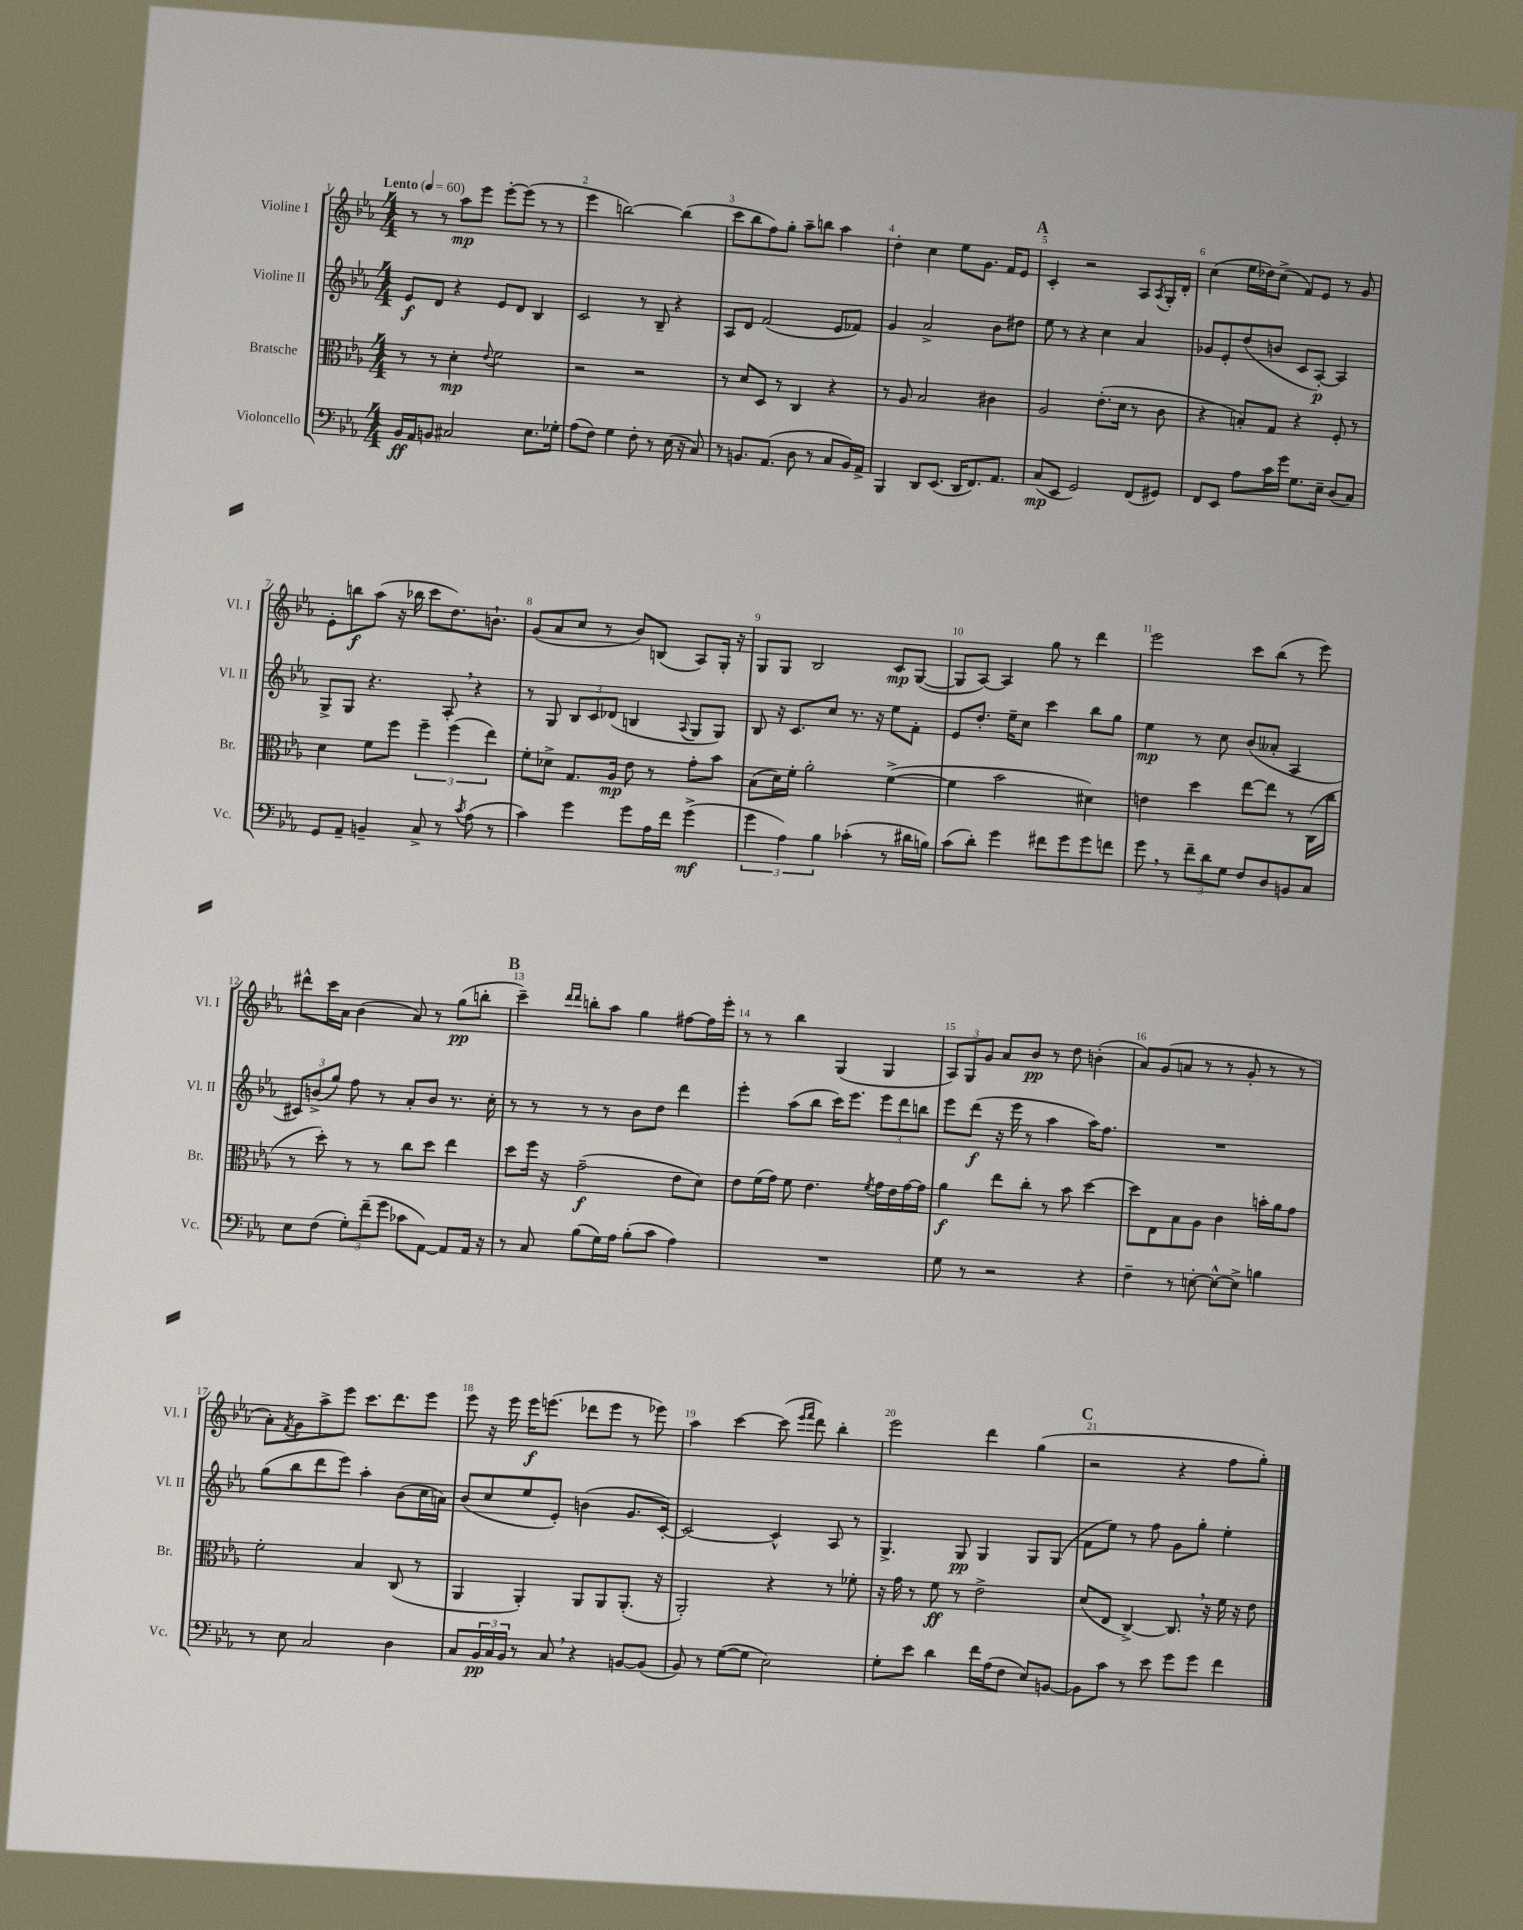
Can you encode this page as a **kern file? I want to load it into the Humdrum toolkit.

**kern	**kern	**kern	**kern
*staff4	*staff3	*staff2	*staff1
*clefF4	*clefC3	*clefG2	*clefG2
*k[b-e-a-]	*k[b-e-a-]	*k[b-e-a-]	*k[b-e-a-]
*M4/4	*M4/4	*M4/4	*M4/4
*MM60	*MM60	*MM60	*MM60
16BB-	8r	8e-	8r
16AA-	.	.	.
8BB	8r	8d	8r
2C#	4d'	4r	8aa-
.	.	.	8eee-
.	8qqe-	.	.
.	2f	8e-	[8eee-'
.	.	8d	(8eee-]
8.E-	.	4B-	8r
.	.	.	8r
16G-'	.	.	.
=	=	=	=
(8A-	2r	2c	4eee-
8F)	.	.	.
4G	.	.	[2bb)
8F'	2r	8r	.
8r	.	8B-~	.
(16E-	.	4r	(4bb]
16r	.	.	.
8C)	.	.	.
=	=	=	=
8r	8r	8A-	8ccc
8.BB	8d	8d	8bb-
.	8D	(2f	8ff)
(8.AA-	.	.	.
.	8r	.	8gg'
8D	4C	.	8aa-~
8r	.	.	8bb
8C	4r	8e-	4aa-
16BB)	.	8f-)	.
16AA-^	.	.	.
=	=	=	=
4BBB-	8r	4g	4dd'
.	8A-	.	.
8DD	2B-	2a-^	4cc
(8.EE-	.	.	.
.	.	.	8ee-
16DD	.	.	.
8.FF)	.	.	8.g
.	4c#	8b-	.
8.AA-	.	.	16f
.	.	8dd#	8e-
=	=	=	=
(8C	2A-	8ee-	4c'
8EE-	.	8r	.
2GG)	.	4r	2r
.	(8.e-'	4cc	.
.	16d	.	.
(8FF	8r	4a-	8A-
.	.	.	8qA-
8GG#)	8c	.	16G'
.	.	.	16d'
=	=	=	=
8FF	4r	8g-	(4cc
8EE-	.	8e-'	.
8A-	8B')	(8dd	16ee-
.	.	.	16dd-)
16c	8G	8b	(8cc^
16g	.	.	.
8.G	4r	8c	8f)
.	.	[8A-')	8e-
16E-~	.	.	.
(8D	8F'	4A-]	8r
8C)	8r	.	8g
=	=	=	=
8GG	4d	8G^	8e-'
8AA-~	.	8G	8bb
4BB~	8f	4.r	(8aa-
.	8ff	.	16r
.	.	.	16bb-
8C^	6ff~	.	8ccc
8r	.	8A-'	8.dd)
.	(6ff	.	.
8qc	.	.	.
(8A-	.	4r	.
.	.	.	8.b`
.	6ee-)	.	.
8r	.	.	.
=	=	=	=
4c)	8f'	8r	(8g
.	8d-^	8G	8a-
4g	8.G	12B-	8cc
.	.	12c	.
.	.	.	8r
.	.	(12d-	.
.	16A-	.	.
8g	8e-	4B	8b-)
16A-	8r	.	(8B
16f	.	.	.
.	.	8qqA-	.
(4g^	8g'	8G	8A-)
.	8b-	8G)	16G'
.	.	.	16r
=	=	=	=
6g	(8B-	8B-	8G
.	16d)	16r	8G
6A-)	.	.	.
.	16f'	8.c	.
.	2a-'	.	2B-
6B-	.	.	.
.	.	8cc	.
(4c-'	.	8.r	.
.	.	16r	.
8r	([4f^	8ee-	8c
16d#	.	8f'	([8G
16B)	.	.	.
=	=	=	=
(8c	4f]	8e-	8G]
8d')	.	8.dd'	[8A-)
4g	2b-	.	4A-]
.	.	16ee-~	.
.	.	8cc	.
8f#	.	4ccc	8gg
8g	.	.	8r
8g	4d#)	8bb-	4ddd
8f	.	8gg	.
=	=	=	=
8g	4e	4ee-	2eee-
8r	.	.	.
12f~	4dd	8r	.
12d	.	.	.
.	.	8cc	.
12G	.	.	.
8F	[8ee-	(8b-	8ccc
8D	8ee-]	8a--'	(8bb-
8BB	8r	4A-	8r
8C	(16C	.	8eee-)
.	16cc	.	.
=	=	=	=
8E-	8r	12c#)	8ddd#^^
.	.	(12b^	.
(8F	8dd')	.	16ccc
.	.	12gg)	.
.	.	.	16a-
12G')	8r	8ff	(4b-
(12f~	.	.	.
.	8r	8r	.
12g	.	.	.
8c-	8cc	8a-'	8a-)
[8AA-)	8dd	8b	8r
8AA-]	4ee-	8.r	(8gg
16AA-	.	.	8bb'
16r	.	16cc'	.
=	=	=	=
8r	8dd	8r	4ccc~)
8C	16ff	8r	.
.	16r	.	.
.	.	.	16qqddd
.	.	.	16qqddd
(8B-	(2g~	8r	8bb'
16G)	.	8r	8aa-
16A-	.	.	.
(8B-'	.	8b-	4gg
8c	.	8dd	.
4A-)	8e-	4ddd	[8ff#
.	8d)	.	16ff#]
.	.	.	16eee-'
=	=	=	=
1r	8e-	4eee-'	8r
.	(16f	.	8r
.	16g)	.	.
.	8f	(8aa-	4bb-
.	4.e-	8bb-	.
.	.	16ccc)	(4G
.	.	8.eee-	.
.	8qf	.	.
.	16g	12eee-	4G
.	16e-	.	.
.	.	12ddd	.
.	[16g	.	.
.	.	12bb	.
.	16g]	.	.
=	=	=	=
8G	4a-	8eee-	12A-)
.	.	.	12G
8r	.	(8ddd	.
.	.	.	12g
2r	8ee-	16r	8a-
.	.	16eee-	.
.	8cc'	8r	8b-
.	8r	4aa-	8r
.	8b-	.	8dd
4r	[4dd	16aa-)	(4b'
.	.	8.ff	.
=	=	=	=
4F~	8dd]	1r	8a-)
.	8E-	.	(8g
8r	8B-	.	8a
[8E'	8A-	.	8r
8E^^_	4c	.	8r
8E^]	.	.	8g'
4B	16b'	.	8r
.	16a-	.	.
.	8g	.	8r
=	=	=	=
8r	2f'	(8gg	8a-')
.	.	.	8qf
8E-	.	8bb-	8g
2C	.	8ddd	8aa-^
.	.	8eee-)	8eee-
.	4B-	4aa-'	8.ccc
.	.	.	8.ddd
4D	(8C	(8b-	.
.	8r	16cc	8eee-
.	.	16a)	.
=	=	=	=
8C	4AA-	(8b-	8eee-
24BB-	.	8cc	16r
24C	.	.	.
.	.	.	16eee-
24BB-	.	.	.
8r	4AA-')	8ee-	16eee-
.	.	.	(8.eee
8C	.	8e-')	.
4r	8AA-	(4b	8ddd-
.	8AA-	.	8eee
[8BB	(8.AA-'	8.g	8r
(8BB]	.	.	8eee-)
.	16r	[16c')	.
=	=	=	=
8BB-)	2AA-')	2c_	4aa-
8r	.	.	.
([8G	.	.	[4ccc
8G]	.	.	.
2E-)	4r	4c^^]	(8ccc]
.	.	.	16qqeee-
.	.	.	16qqfff
.	.	.	8ddd)
.	8r	8A-	4bb-'
.	8f-'	8r	.
=	=	=	=
8G'	16r	4.G^	2eee-
.	16g	.	.
8e-	8r	.	.
4d	8f	.	.
.	8r	8G	.
16f	2e-^	4G	4ddd
(16A-	.	.	.
8F	.	.	.
8E-)	.	8G	(4gg
[8BB	.	(8G	.
=	=	=	=
8BB]	(8d	8f	2r
8c	8E-	8ee-)	.
8r	[4C^)	8r	.
8e-	.	8ff	.
8g	8.C]	8g	4r
8g	.	8gg'	.
.	16r	.	.
4f	16f	4ee-'	8ff
.	16r	.	.
.	8e-	.	8gg')
==	==	==	==
*-	*-	*-	*-
